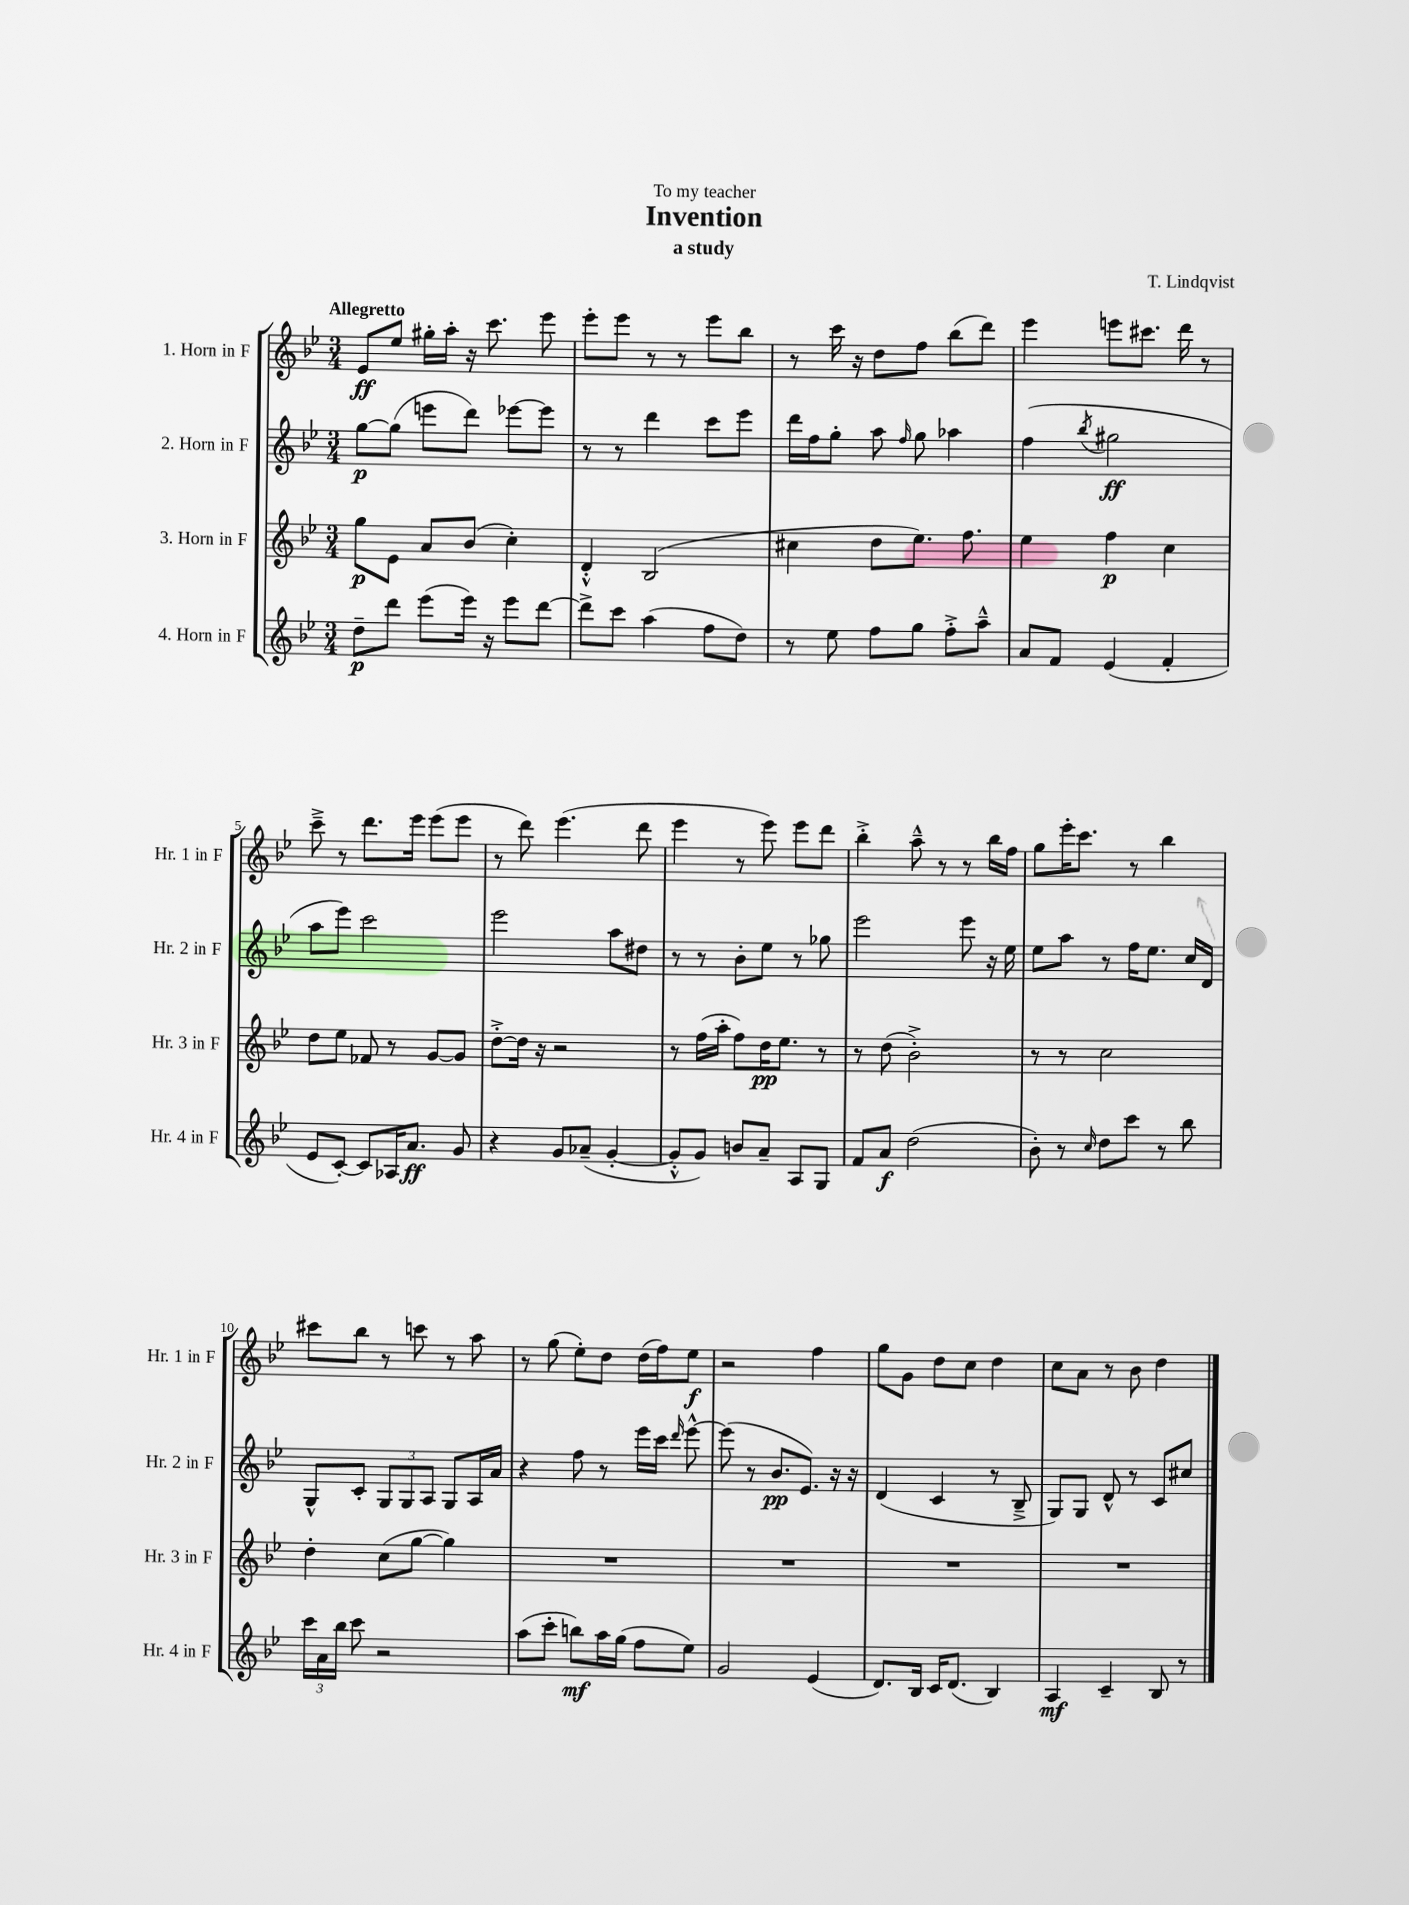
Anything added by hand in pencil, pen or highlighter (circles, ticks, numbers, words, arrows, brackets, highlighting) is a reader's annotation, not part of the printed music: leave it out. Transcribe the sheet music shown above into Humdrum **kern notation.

**kern	**dynam	**kern	**dynam	**kern	**dynam	**kern	**dynam
*part4	*part4	*part3	*part3	*part2	*part2	*part1	*part1
*staff4	*staff4	*staff3	*staff3	*staff2	*staff2	*staff1	*staff1
*I"4. Horn in F	*	*I"3. Horn in F	*	*I"2. Horn in F	*	*I"1. Horn in F	*
*I'Hr. 4 in F	*	*I'Hr. 3 in F	*	*I'Hr. 2 in F	*	*I'Hr. 1 in F	*
*clefG2	*	*clefG2	*	*clefG2	*	*clefG2	*
*k[b-e-]	*	*k[b-e-]	*	*k[b-e-]	*	*k[b-e-]	*
*M3/4	*	*M3/4	*	*M3/4	*	*M3/4	*
=1	=1	=1	=1	=1	=1	=1	=1
!	!	!	!	!	!	!LO:TX:a:B:t=Allegretto	!
8dd~\L	p	8gg\L	p	[8gg\L	p	8e-/L	ff
8ddd\J	.	8e-\J	.	(8gg\J]	.	8ee-/J	.
(8eee-\L	.	8a/L	.	8eeen\L	.	16gg#X'\LL	.
.	.	.	.	.	.	16aa'\JJ	.
16eee-\Jk)	.	(8b-/J	.	8ddd\J)	.	16r	.
16r	.	.	.	.	.	8.ccc\	.
8eee-\L	.	4cc'\)	.	[8eee-X\L	.	.	.
[8ddd\J	.	.	.	8eee-\J]	.	8eee-\	.
=2	=2	=2	=2	=2	=2	=2	=2
8ddd^\L]	.	4d'^^/	.	8r	.	8eee-'\L	.
8ccc\J	.	.	.	8r	.	8eee-\J	.
(4aa\	.	(2B-/	.	4ddd\	.	8r	.
.	.	.	.	.	.	8r	.
8ff\L	.	.	.	8ccc\L	.	8eee-\L	.
8dd\J)	.	.	.	8eee-\J	.	8bb-\J	.
=3	=3	=3	=3	=3	=3	=3	=3
8r	.	4cc#X\	.	16ddd\LL	.	8r	.
.	.	.	.	16ff\J	.	.	.
8ee-\	.	.	.	8gg'\J	.	16ccc\	.
.	.	.	.	.	.	16r	.
8ff\L	.	8dd\L	.	8aa\	.	8dd\L	.
.	.	.	.	16qqff/	.	.	.
8gg\J	.	8.ee-\J)	.	8gg\	.	8ff\J	.
8ff'^\L	.	.	.	4aa-X\	.	(8bb-\L	.
.	.	8.ff\	.	.	.	.	.
8aa~^^\J	.	.	.	.	.	8ddd\J)	.
=4	=4	=4	=4	=4	=4	=4	=4
8a/L	.	4ee-\	.	(4ff\	.	4eee-\	.
8f/J	.	.	.	.	.	.	.
.	.	.	.	8qbb-/	.	.	.
(4e-/	.	4ff\	p	2gg#X\	ff	8eeen\L	.
.	.	.	.	.	.	8.ccc#X\J	.
4f'/	.	4cc\	.	.	.	.	.
.	.	.	.	.	.	16ddd\	.
.	.	.	.	.	.	8r	.
!!LO:LB:g=z
=5	=5	=5	=5	=5	=5	=5	=5
8e-/L	.	8dd\L	.	8aa\L	.	8ccc~^\	.
[8c'/J)	.	8ee-\J	.	8eee-\J)	.	8r	.
8c/L]	.	8f-X/	.	2ccc\	.	8.ddd\L	.
16A-X/K	.	8r	.	.	.	.	.
8.a/J	ff	.	.	.	.	16eee-\Jk	.
.	.	[8g/L	.	.	.	(8eee-\L	.
8g/	.	8g/J]	.	.	.	8eee-\J	.
=6	=6	=6	=6	=6	=6	=6	=6
4r	.	[8dd'^\L	.	2eee-\	.	8r	.
.	.	16dd\Jk]	.	.	.	8ddd\)	.
.	.	16r	.	.	.	.	.
8g/L	.	2r	.	.	.	(4.eee-\	.
(8a-X~/J	.	.	.	.	.	.	.
[4g'/	.	.	.	8aa\L	.	.	.
.	.	.	.	8dd#X\J	.	8ddd\	.
=7	=7	=7	=7	=7	=7	=7	=7
8g'^^/L]	.	8r	.	8r	.	4eee-\	.
8g/J)	.	(16ff\LL	.	8r	.	.	.
.	.	16aa'\JJ	.	.	.	.	.
8bn/L	.	8ff\L)	.	8b-'\L	.	8r	.
8a~/J	.	16dd\K	pp	8ee-\J	.	8eee-\)	.
.	.	8.ee-\J	.	.	.	.	.
8A/L	.	.	.	8r	.	8eee-\L	.
8G/J	.	8r	.	8gg-X\	.	8ddd\J	.
=8	=8	=8	=8	=8	=8	=8	=8
8f/L	.	8r	.	2eee-\	.	4bb-'^\	.
8a/J	f	(8dd\	.	.	.	.	.
(2dd\	.	2b-'^\)	.	.	.	8aa~^^\	.
.	.	.	.	.	.	8r	.
.	.	.	.	8eee-\	.	8r	.
.	.	.	.	16r	.	16bb-\LL	.
.	.	.	.	16ee-\	.	16ff\JJ	.
=9	=9	=9	=9	=9	=9	=9	=9
8b-'\)	.	8r	.	8ee-\L	.	8gg\L	.
8r	.	8r	.	8aa\J	.	16eee-'\K	.
.	.	.	.	.	.	8.ccc\J	.
16qqcc/	.	.	.	.	.	.	.
8dd\L	.	2cc\	.	8r	.	.	.
8ccc\J	.	.	.	16ff\KL	.	8r	.
.	.	.	.	8.ee-\J	.	.	.
8r	.	.	.	.	.	4bb-\	.
8bb-\	.	.	.	16cc/LL	.	.	.
.	.	.	.	16d/JJ	.	.	.
!!LO:LB:g=z
=10	=10	=10	=10	=10	=10	=10	=10
24ccc\LL	.	4dd'\	.	8G^^/L	.	8ccc#X\L	.
24a\	.	.	.	.	.	.	.
24bb-\JJ	.	.	.	.	.	.	.
8ccc\	.	.	.	8c'/J	.	8bb-\J	.
2r	.	(8cc\L	.	12G/L	.	8r	.
.	.	.	.	12G/	.	.	.
.	.	[8gg\J	.	.	.	8cccn\	.
.	.	.	.	12A/J	.	.	.
.	.	4gg\])	.	8G/L	.	8r	.
.	.	.	.	16A/L	.	8aa\	.
.	.	.	.	16a/JJ	.	.	.
=11	=11	=11	=11	=11	=11	=11	=11
(8aa\L	.	2.r	.	4r	.	8r	.
8ccc'\J	.	.	.	.	.	(8gg\	.
8bbn\L)	mf	.	.	8ff\	.	8ee-'\L)	.
16aa\L	.	.	.	8r	.	8dd\J	.
(16gg\JJ	.	.	.	.	.	.	.
8ff\L	.	.	.	16eee-\LL	.	(16dd\LL	.
.	.	.	.	16ccc\JJ	.	16ff\J)	.
.	.	.	.	16qqddd/	.	.	.
8ee-\J)	.	.	.	[8eee-^^\	.	8ee-\J	f
=12	=12	=12	=12	=12	=12	=12	=12
2g/	.	2.r	.	(8eee-\]	.	2r	.
.	.	.	.	8r	.	.	.
.	.	.	.	8.b-/L	pp	.	.
.	.	.	.	8.e-/J)	.	.	.
(4e-/	.	.	.	.	.	4ff\	.
.	.	.	.	16r	.	.	.
.	.	.	.	16r	.	.	.
=13	=13	=13	=13	=13	=13	=13	=13
8.d/L)	.	2.r	.	(4d/	.	8gg\L	.
.	.	.	.	.	.	8g\J	.
16B-/Jk	.	.	.	.	.	.	.
16c/KL	.	.	.	4c/	.	8dd\L	.
(8.d/J	.	.	.	.	.	.	.
.	.	.	.	.	.	8cc\J	.
4B-/)	.	.	.	8r	.	4dd\	.
.	.	.	.	8B-~^/	.	.	.
=14	=14	=14	=14	=14	=14	=14	=14
4A/	mf	2.r	.	8G/L)	.	8cc\L	.
.	.	.	.	8G/J	.	8a\J	.
4c~/	.	.	.	8d^^/	.	8r	.
.	.	.	.	8r	.	8b-\	.
8B-/	.	.	.	8c/L	.	4dd\	.
8r	.	.	.	8cc#X/J	.	.	.
==	==	==	==	==	==	==	==
*-	*-	*-	*-	*-	*-	*-	*-
